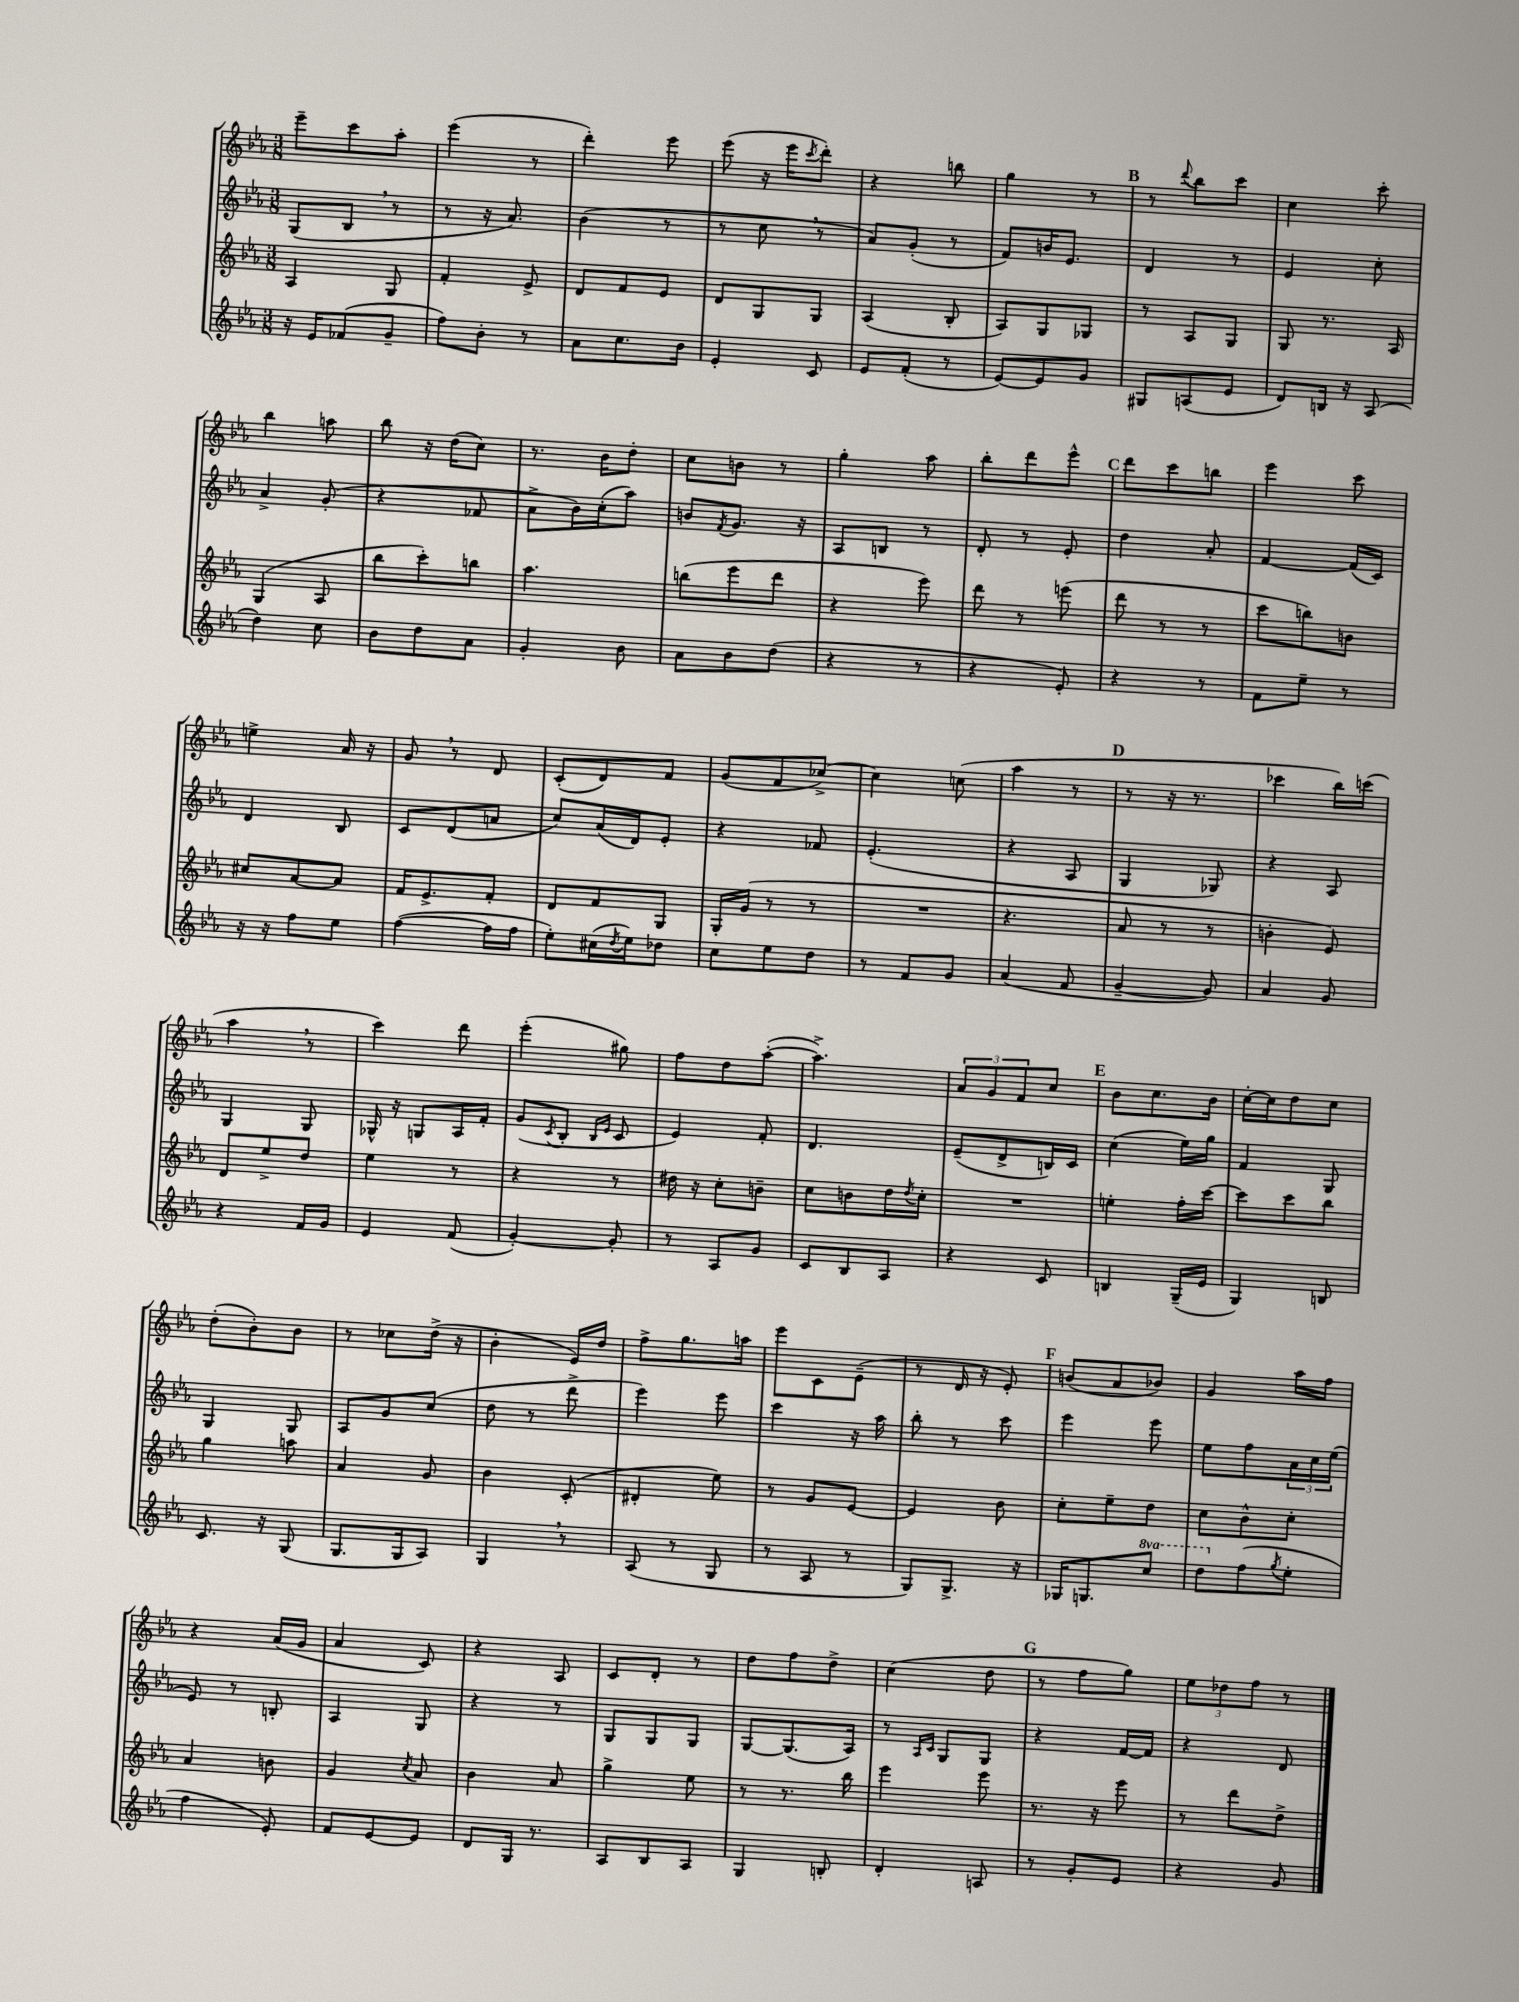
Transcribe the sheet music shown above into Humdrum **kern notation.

**kern	**kern	**kern	**kern
*staff4	*staff3	*staff2	*staff1
*clefG2	*clefG2	*clefG2	*clefG2
*k[b-e-a-]	*k[b-e-a-]	*k[b-e-a-]	*k[b-e-a-]
*M3/8	*M3/8	*M3/8	*M3/8
16r	4A-/	(8G/L	8eee-~\L
16e-/LK	.	.	.
(8f-/	.	8B-/J	8ccc\
8g~/J	8G/	8r	8aa-'\J
=	=	=	=
8ff\L)	4f'/	8r	(4eee-\
8b-'\J	.	16r	.
.	.	8.a-/)	.
8r	8e-^/	.	8r
=	=	=	=
8a-\L	8d/L	(4b-\	4ddd'\)
8.cc\	8f/	.	.
.	8e-/J	8r	8eee-\
16b-\Jk	.	.	.
=	=	=	=
4e-'/	8d/L	8r	(8eee-\
.	8G/	8cc\	16r
.	.	.	16eee-\LK
.	.	.	8qccc/
8c/	8G/J	8r	8ddd'\J)
=	=	=	=
8e-/L	(4A-/	8a-/L)	4r
(8f'/J	.	(8g'/J	.
8r	8B-'/	8r	8bb\
=	=	=	=
[8e-/L)	8A-/L)	8f/L)	4gg\
8e-/]	8G/	16b/K	.
.	.	8.e-/J	.
8g/J	8G-/J	.	8r
=	=	=	=
8G#/L	8r	4d/	8r
.	.	.	8qqddd/
(8A/	8A-/L	.	8bb-\L
8e-/J	8G/J	8r	8ccc\J
=	=	=	=
8d/L)	8G/	4e-/	4cc\
16B/Jk	8.r	.	.
16r	.	.	.
(8A-/	.	8cc'\	8ccc'\
.	16A-/	.	.
=	=	=	=
4dd\)	(4G/	4a-^/	4bb-\
8cc\	8A-/	(8g'/	8aa\
=	=	=	=
8b-\L	8bb-\L	4r	8bb-\
8dd\	8ccc'\)	.	16r
.	.	.	(16dd\LK
8a-\J	8bb\J	8f-/	8cc\J)
=	=	=	=
4g'/	4.aa-\	8a-^\L	8.r
.	.	16b-\L)	.
.	.	(16cc'\J	16b-\LK
8b-\	.	8aa-\J)	8dd'\J
=	=	=	=
8a-\L	(8bb\L	8b/L	8cc\L
.	.	8qf/	.
8b-\	8eee-\	8.g/J	8b\J
(8dd\J	8ddd\J	.	8r
.	.	16r	.
=	=	=	=
4r	4r	8A-/L	4gg'\
.	.	8B/J	.
8r	8eee-\)	8r	8aa-\
=	=	=	=
4r	8ddd\	8d'/	8bb-'\L
.	8r	8r	8ddd\
8e-'/)	(8eee\	8e-'/	8eee-^^\J
=	=	=	=
4r	8ddd\	4dd\	8ddd\L
.	8r	.	8ccc\
8r	8r	8a-'/	8bb\J
=	=	=	=
8f\L	8ccc\L	[4f/	4eee-\
8ee-~\J	8bb\)	.	.
8r	8b\J	(16f/]LL	8ccc\
.	.	16c/JJ)	.
=	=	=	=
16r	8cc#/L	4d/	4ee^\
16r	.	.	.
8ff\L	[8a-/	.	.
8ee-\J	8a-/]J	8B-/	16a-/
.	.	.	16r
=	=	=	=
([4ff\	16f/LK	8c/L	8g/
.	8.e-^/	.	.
.	.	(8d/	8r
16ff\]LL	8f'/J	8a/J	8d/
16ff\JJ	.	.	.
=	=	=	=
8ee-'\L)	8d/L	8cc/L)	(8c'/L
(16cc#\L	8f/	(16a-/L	8d/)
8qdd/	.	.	.
16ee-\J)	.	16d/J)	.
8dd-\J	8G/J	8e-'/J	8f/J
=	=	=	=
8cc\L	16G'/LL	4r	(8g/L
.	(16g/JJ	.	.
8ee-\	8r	.	8f/
8dd\J	8r	8f-/	[8cc-^/J)
=	=	=	=
8r	4.r	(4.e-'/	4cc-\]
8f/L	.	.	.
8g/J	.	.	(8cc\
=	=	=	=
(4a-/	4.r	4r	4aa-\
8f/	.	8A-/	8r
=	=	=	=
[4g~/	8a-/	4G/	8r
.	8r	.	16r
.	.	.	8.r
8g/])	8r	8G-/)	.
=	=	=	=
4a-/	4b'\	4r	4ccc-\
8g/	8e-/)	8A-/	16bb-\LL)
.	.	.	(16ccc\JJ
=	=	=	=
4r	8d/L	4G/	4aa-\
.	8ee-^/	.	.
16f/LL	8dd/J	8G/	8r
16g/JJ	.	.	.
=	=	=	=
4e-/	4ee-\	16G-^^/	4ccc\)
.	.	16r	.
.	.	8G/L	.
(8f/	8r	16A-/L	8ddd\
.	.	16f'/JJ	.
=	=	=	=
[4g'/)	4r	(8g/L	(4eee-'\
.	.	8qc/	.
.	.	8B-'/J	.
.	.	16qqB-/LL	.
.	.	16qqe-/JJ	.
8g'/]	8r	8c/	8gg#\)
=	=	=	=
8r	16dd#\	4e-/)	8ff\L
.	16r	.	.
8A-/L	8cc'\L	.	8dd\
8g/J	8b~\J	8f'/	([8aa-'\J
=	=	=	=
8c/L	8cc\L	4.d/	4.aa-^\])
8B-/	8b\	.	.
8A-/J	16dd\L	.	.
.	8qdd/	.	.
.	16cc'\JJ	.	.
=	=	=	=
4r	4.r	(8e-~/L	12a-/L
.	.	.	12g/
.	.	8d^/	.
.	.	.	12f/
8c/	.	16B/L)	8cc/J
.	.	16c/JJ	.
=	=	=	=
4B/	4ee'\	(4cc\	8b-\L
.	.	.	8.cc\
(16G~/LL	16ff'\LL	16ee-\LL)	.
16e-/JJ	[16ccc\JJ	16gg\JJ	16b-\Jk
=	=	=	=
4G/)	8ccc\]L	4f/	[16cc'\LL
.	.	.	16cc\]J
.	8ccc\	.	8dd\
8B/	8bb-\J	8G/	8cc\J
=	=	=	=
8.c/	4gg\	4G/	(8dd'\L
.	.	.	8b-'\)
16r	.	.	.
(8G/	8aa\	8G/	8b-\J
=	=	=	=
8.G/L	4a-/	8A-/L	8r
.	.	8g/	8cc-\L
16G/k	.	.	.
8A-/J)	8g/	(8cc/J	(16dd^\Jk
.	.	.	16r
=	=	=	=
4G/	4b-\	8dd\	4b-'\
.	.	8r	.
8r	(8c'/	8ddd^\	16e-/LL)
.	.	.	16dd/JJ
=	=	=	=
(8A-/	4d#'/	4eee-\)	8ff^\L
8r	.	.	8.gg\
8G/	8ee-\)	8eee-\	.
.	.	.	16aa\Jk
=	=	=	=
8r	8r	4ccc\	8eee-\L
8A-/	8g/L	.	8c\
8r	[8e-/J	16r	(8e-~\J
.	.	16aa-\	.
=	=	=	=
8G/L)	4e-/]	8bb-'\	8r
8.G^/J	.	8r	16d/
.	.	.	16r
.	8b-\	8ccc\	8e-'/)
16r	.	.	.
=	=	=	=
16G-/LK	8cc'\L	4eee-\	(8b/L
8.G/	.	.	.
.	8ee-~\	.	8a-/
8ccc/J	8dd\J	8eee-\	8b-/J)
=	=	=	=
8ddd\L	8cc\L	8ee-\L	4g/
(8ff\	8b-^^\	8ff\	.
8qgg/	.	.	.
8ee-'\J	8cc'\J	24a-\L	16aa-\LL
.	.	24cc\	.
.	.	.	16ff\JJ
.	.	(24ee-\JJ	.
=	=	=	=
4ff\	4a-/	8e-/)	4r
.	.	8r	.
8e-'/)	8b\	8B'/	(16a-/LL
.	.	.	16g/JJ
=	=	=	=
8f/L	4g/	4A-/	4a-/
[8e-/	.	.	.
.	8qcc/	.	.
8e-/]J	8a-/	8G/	8c/)
=	=	=	=
8d/L	4b-\	4r	4r
16G/Jk	.	.	.
8.r	.	.	.
.	8a-/	8r	8A-/
=	=	=	=
8A-/L	4gg^\	8G/L	8c/L
8B-/	.	8G/	8d'/J
8A-/J	8ee-\	8G/J	8r
=	=	=	=
4G/	8r	[8G/L	8dd\L
.	8.r	(8.G/]	8ff\
8B'/	.	.	8dd^\J
.	16bb-\	16A-/Jk)	.
=	=	=	=
4d'/	4eee-\	8r	(4cc\
.	.	16qqA-/LL	.
.	.	16qqc/JJ	.
.	.	8G/L	.
8A/	8eee-\	8G/J	8dd\
=	=	=	=
8r	8.r	4r	8r
8g'/L	.	.	8ff\L
.	16r	.	.
8e-/J	8eee-\	[16f/LL	8gg\J)
.	.	16f/]JJ	.
=	=	=	=
4r	8r	4r	12ee-\L
.	.	.	12dd-\
.	8ddd\L	.	.
.	.	.	12ff\J
8g/	8dd^\J	8d/	8r
==	==	==	==
*-	*-	*-	*-
